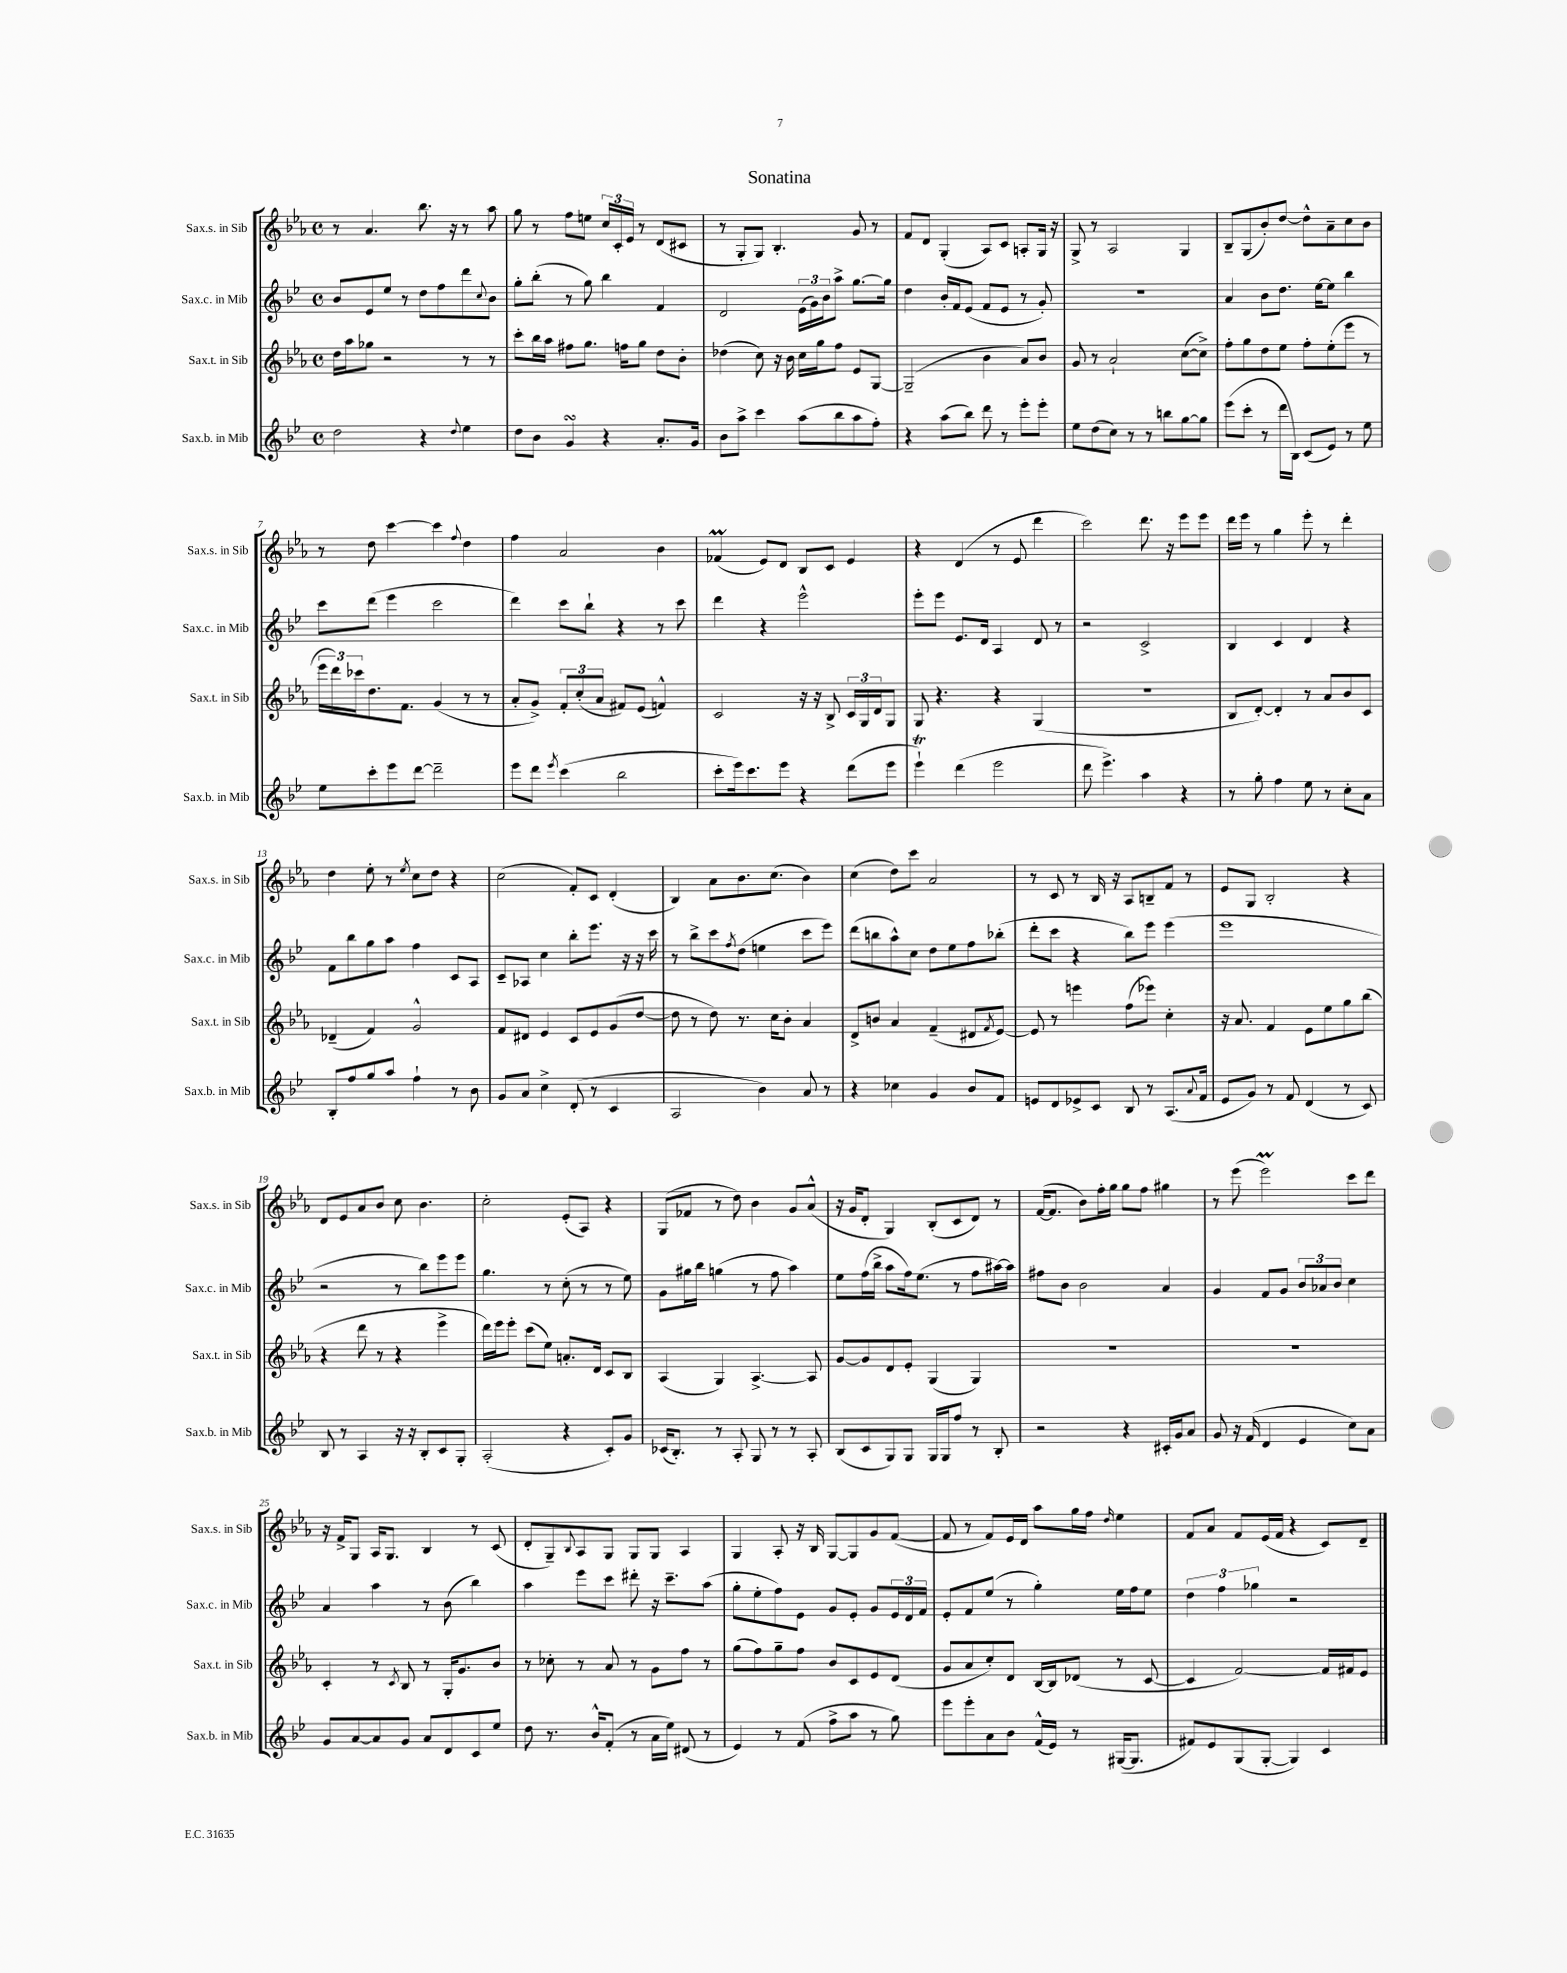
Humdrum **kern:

**kern	**kern	**kern	**kern
*part4	*part3	*part2	*part1
*staff4	*staff3	*staff2	*staff1
*I"Sax.b. in Mib	*I"Sax.t. in Sib	*I"Sax.c. in Mib	*I"Sax.s. in Sib
*I'Sax.b. in Mib	*I'Sax.t. in Sib	*I'Sax.c. in Mib	*I'Sax.s. in Sib
*clefG2	*clefG2	*clefG2	*clefG2
*k[b-e-]	*k[b-e-a-]	*k[b-e-]	*k[b-e-a-]
*M4/4	*M4/4	*M4/4	*M4/4
*met(c)	*met(c)	*met(c)	*met(c)
=1	=1	=1	=1
2dd\	16dd\LL	8b-/L	8r
.	16aa-\J	.	.
.	8gg-X\J	8e-/	4.a-/
.	2r	8ee-/J	.
.	.	8r	.
4r	.	8dd\L	8.bb-\
.	.	8ff\	.
.	.	.	16r
8qqdd/	.	.	.
4ee-\	8r	8ddd\	8r
.	.	8qqcc/	.
.	8r	8b-\J	8aa-\
=2	=2	=2	=2
8dd\L	8ccc'\L	8gg'\L	8gg\
8b-\J	16bb-\L	(8bb-'\J	8r
.	16aa-\JJ	.	.
4gsSSS/	8ff#X\L	8r	8ff\L
.	8.gg\J	8gg\)	8een\J
4r	.	4bb-\	24cc/LL
.	.	.	24c'/
.	16ffn\KL	.	.
.	.	.	24e-/JJ
.	8gg\J	.	8r
8.a'/L	8dd\L	4f/	(8d/L
.	8b-'\J	.	8c#X/J
16g/Jk	.	.	.
=3	=3	=3	=3
8b-\L	(4dd-X\	2d/	8r
8aa^\J	.	.	8G'/L
4ccc\	8cc\)	.	8G/J)
.	16r	.	4.B-'/
.	16b-\	.	.
(8aa\L	16cc\LL	(24e-\LL	.
.	.	24g\)	.
.	16gg\J	.	.
.	.	24b-\J	.
8bb-\	8ff\J	8aa^\J	.
8aa\	8e-/L	[8.gg\L	8g/
8ff'\J)	[8G/J	.	8r
.	.	16gg\Jk]	.
=4	=4	=4	=4
4r	(2G~/]	4dd\	8f/L
.	.	.	8d/J
(8aa\L	.	16b-'/LL	(4G'/
.	.	16f/J	.
8bb-\J)	.	(8e-/J	.
8ddd\	4b-\	8f/L	8A-/L)
8r	.	8e-/J	8c/J
8eee-'\L	8a-/L)	8r	8An'/L
8eee-'\J	8b-/J	8g'/)	16G/Jk
.	.	.	16r
=5	=5	=5	=5
8ee-\L	8g/	1r	8G^/
(8dd\	8r	.	8r
8cc\J)	2a-`/	.	2A-/
8r	.	.	.
8r	.	.	.
8bbn\L	.	.	.
[8gg\	([8cc\L	.	4G/
8gg\J]	8cc^\J])	.	.
=6	=6	=6	=6
(8eee-\L	8ff'\L	4a/	8B-~/L
8ccc'\J	8gg\	.	(8G/
8r	8dd\	8b-\L	8b-'/)
16ddd\LL	8ee-\J	8.dd\J	[8dd/J
16B-\JJ)	.	.	.
(8c/L	8ff'\L	.	8dd^^\L]
.	.	[16ee-\KL	.
8e-/J)	(8ee-'\	8ee-\J]	8a-~\
8r	8eee-\J	4bb-\	8cc\
8ee-\	8r	.	8b-\J
!!LO:LB:g=z
=7	=7	=7	=7
8ee-\L	24eee-\LL	8ccc\L	8r
.	24ddd\)	.	.
.	24ccc-X\J	.	.
8ccc'\	8.dd\	(8ddd\J	8dd\
8eee-\	.	4eee-\	[4ccc\
.	8.f\J	.	.
[8ddd\J	.	.	.
2ddd~\]	(4g/	2ccc\	4ccc\]
.	.	.	8qqff/
.	8r	.	4dd\
.	8r	.	.
=8	=8	=8	=8
8eee-\L	8a-'/L	4ddd\)	4ff\
8ddd\J	8g^/J)	.	.
8qeee-/	.	.	.
(4ccc\	12f'/L	8ccc\L	2a-/
.	(12cc'/	.	.
.	.	8bb-`\J	.
.	12a-/J	.	.
2bb-\	8f#X/L)	4r	.
.	(8e-/J	.	.
.	4fn^^/)	8r	4b-\
.	.	8ccc\	.
=9	=9	=9	=9
8ccc'\L	2c/	4ddd\	(4f-XM/
16eee-\k)	.	.	.
8.ccc\	.	.	.
.	.	4r	8e-/L)
8eee-\J	.	.	8d/J
4r	16r	2eee-^^\	8B-/L
.	16r	.	.
.	8B-^/	.	8c/J
(8ddd\L	24c/LL	.	4e-/
.	24G/	.	.
.	24d/J	.	.
8eee-\J	8G/J	.	.
=10	=10	=10	=10
4eee-T`\)	8G/	8eee-'\L	4r
.	4.r	8eee-\J	.
(4ddd\	.	8.e-/L	(4d/
.	.	16d/Jk	.
2eee-\	4r	4A/	8r
.	.	.	8e-/
.	(4G/	8d/	4ddd\
.	.	8r	.
=11	=11	=11	=11
8ddd\	1r	2r	2ccc\)
4.eee-^\)	.	.	.
4aa\	.	2c^/	8.ddd\
.	.	.	16r
4r	.	.	8eee-\L
.	.	.	8eee-\J
=12	=12	=12	=12
8r	8B-/L	4B-/	16ddd\LL
.	.	.	16eee-\JJ
8gg'\	[8d'/J)	.	8r
4ff\	4d'/]	4c/	4gg\
8ee-\	8r	4d/	8eee-'\
8r	8a-/L	.	8r
8cc'\L	8b-/	4r	4ddd'\
8a\J	8c/J	.	.
!!LO:LB:g=z
=13	=13	=13	=13
8B-'/L	(4d-X~/	8f\L	4dd\
8ff/	.	8bb-\	.
8gg/	4f/)	8gg\	8ee-'\
8aa/J	.	8aa\J	8r
.	.	.	8qee-/
4ff`\	2g^^/	4ff\	8cc\L
.	.	.	8dd\J
8r	.	8c/L	4r
8b-\	.	8A/J	.
=14	=14	=14	=14
8g/L	8f/L	8c~/L	(2cc\
8a/J	8d#X/J	8A-X/J	.
4cc^\	4e-/	4cc\	.
(8d'/	8c/L	8bb-'\L	8f'/L)
8r	8e-/	8.eee-\J	8c/J
4c/	(8g/	.	(4d'/
.	.	16r	.
.	[8dd/J	16r	.
.	.	16ccc\	.
=15	=15	=15	=15
2A/	8dd\]	8r	4B-/)
.	8r	8bb-^\L	.
.	8dd\)	8ccc\	8a-\L
.	.	8qff/	.
.	8.r	(8dd\J	8.b-\
4b-\)	.	4een\	.
.	16cc\KL	.	(8.cc\J
.	8b-'\J	.	.
8a/	4a-/	8ccc\L	4b-\)
8r	.	8eee-\J)	.
=16	=16	=16	=16
4r	8d^/L	(8ddd\L	(4cc\
.	8bn/J	8bbn\	.
4cc-X\	4a-/	8aa^^\)	8dd\L)
.	.	8cc\J	8ccc\J
4g/	(4f~/	8dd\L	2a-/
.	.	8ee-\	.
8b-/L	8d#X/L	8ff\	.
.	8qf/	.	.
8f/J	[8e-/J)	(8bb-X'\J	.
=17	=17	=17	=17
8en/L	8e-/]	8ddd'\L	8r
8d/	8r	8ccc\J	8c/
8e-X^/	4eeen\	4r	8r
8c/J	.	.	16B-/
.	.	.	16r
8B-/	(8ff\L	8bb-\L)	8A-/L
8r	8eee-X\J)	8eee-\J	8Bn~/
(8.A/L	4cc'\	(4eee-\	8f/J
.	.	.	8r
8qqa/	.	.	.
16f/Jk	.	.	.
=18	=18	=18	=18
8e-/L	16r	1eee-	8e-/L
.	8.a-/	.	.
8g/J)	.	.	8G/J
8r	4f/	.	2B-'/
8f/	.	.	.
(4d/	8e-\L	.	.
.	8ee-\	.	.
8r	8gg\	.	4r
8c/)	(8bb-\J	.	.
!!LO:LB:g=z
=19	=19	=19	=19
8B-/	4r	2r	8d/L
8r	.	.	8e-/
4A/	8ddd\	.	8a-/
.	8r	.	8b-/J
16r	4r	8r	8cc\
16r	.	.	.
8B-'/L	.	8bb-\L)	4.b-\
8c/	4eee-^\	8eee-\	.
8G'/J	.	8eee-\J	.
=20	=20	=20	=20
(2A'/	16ddd\LL)	4.gg\	2cc'\
.	16eee-\J	.	.
.	8eee-'\J	.	.
.	(8ccc\L	.	.
.	8ee-\J)	8r	.
4r	8.an'/L	(8cc'\	(8e-'/L
.	.	8r	8A-/J)
.	16d/Jk	.	.
8c'/L)	8c/L	8r	4r
8g/J	8B-/J	8ee-\)	.
=21	=21	=21	=21
(16c-X/KL	(4A-/	8g\L	(8G/L
8.B-'/J)	.	.	.
.	.	16gg#X\L	8f-X/J
.	.	16bb-\JJ	.
8r	4G/)	(4ggn\	8r
8A'/	.	.	8dd\)
8G/	[4.A-^/	8r	4b-\
8r	.	8ff\	.
8r	.	4aa\)	8g/L
8A'/	8A-/]	.	(8a-^^/J
=22	=22	=22	=22
(8B-/L	[8g/L	8ee-\L	16r
.	.	.	16g/KL
8c/	8g/]	(16ff\L	8d'/J
.	.	16bb-^\JJ	.
8G/)	8d/	8aa\L	4G/)
8G/J	8e-'/J	16ff\k)	.
.	.	(8.ee-\J	.
16G/LL	(4G/	.	(8B-'/L
16G/J	.	.	.
8ff/J	.	8r	8c/
8r	4G/)	8ff\L	8d/J)
8B-'/	.	[16aa#X\L)	8r
.	.	16aa#\JJ]	.
=23	=23	=23	=23
2r	1r	8ff#X\L	([16f/KL
.	.	.	8.f/J]
.	.	8b-\J	.
.	.	2b-\	8b-\L)
.	.	.	16ff'\L
.	.	.	16gg\JJ
4r	.	.	8gg\L
.	.	.	8ff\J
16c#X'/LL	.	4a/	4gg#X\
16g/J	.	.	.
8a/J	.	.	.
=24	=24	=24	=24
8g/	1r	4g/	8r
16r	.	.	(8eee-\
(16f/	.	.	.
4d/	.	8f/L	2eee-M\)
.	.	8g/J	.
4e-/	.	12b-/L	.
.	.	12a-X/	.
.	.	12b-/J	.
8cc\L)	.	4cc\	8ccc\L
8a\J	.	.	8ddd\J
!!LO:LB:g=z
=25	=25	=25	=25
8g/L	4c'/	4a/	16r
.	.	.	16f^/KL
[8a/	.	.	8G/J
8a/]	8r	4aa\	16A-/KL
.	.	.	8.G/J
.	8qc/	.	.
8g/J	8B-/	.	.
8a/L	8r	8r	4B-/
8d/	16G'/KL	(8b-\	.
.	8.g/	.	.
8c/	.	4bb-\)	8r
8ee-/J	8b-/J	.	(8c/
=26	=26	=26	=26
8dd\	8r	4aa\	8d'/L
8.r	8cc-X'\	.	8G~/)
.	.	.	8qqB-/
.	8r	8eee-\L	8A-/
16b-^^/KL	.	.	.
(8f'/J	8a-/	8ccc\J	8G/J
8r	8r	8ddd#X'\	8G/L
16a\LL	8g\L	16r	8G/J
16ee-\JJ)	.	8.ccc~\L	.
(8d#X/	8ff\J	.	4A-/
8r	8r	(8aa\J	.
=27	=27	=27	=27
4e-/)	(8gg\L	8gg'\L	4G/
.	8ff\)	8ee-'\	.
8r	8gg~\	8ff\)	8A-'/
(8f/	8ff\J	8e-\J	16r
.	.	.	16B-/
8ff^\L	8b-/L	8g/L	[8G/L
8aa\J	8c/	8e-'/J	8G/]
8r	8e-/	8g/L	8g/
8gg\)	(8d/J	24e-/L	([8f/J
.	.	24d/	.
.	.	24f/JJ	.
=28	=28	=28	=28
8eee-\L	8g/L	8e-'/L	8f/]
8eee-'\	8a-/	8f/	8r
8a\	8cc'/)	(8ee-/J	8f/L)
8b-\J	8d/J	8r	16e-/L
.	.	.	16d/JJ
(16f^^/LL	[16B-/LL	4gg'\)	8aa-\L
16e-/JJ)	16B-/J]	.	.
8r	(8d-X/J	.	16gg\L
.	.	.	16ff\JJ
.	.	.	16qqdd/
([16G#X/KL	8r	16ee-\LL	4ee-\
8.G#/J]	.	16ff\J	.
.	[8c/	8ee-\J	.
=29	=29	=29	=29
8f#X/L)	4c/]	6dd\	8f/L
8e-/	.	.	8a-/J
.	.	6ff\	.
(8G/	[2f/)	.	8f/L
.	.	6gg-X\	.
[8G'/J	.	.	(16e-/L
.	.	.	16f/JJ
4G/])	.	2r	4r
4c/	16f/LL]	.	8c/L)
.	16f#X/J	.	.
.	8e-/J	.	8d~/J
==	==	==	==
*-	*-	*-	*-
